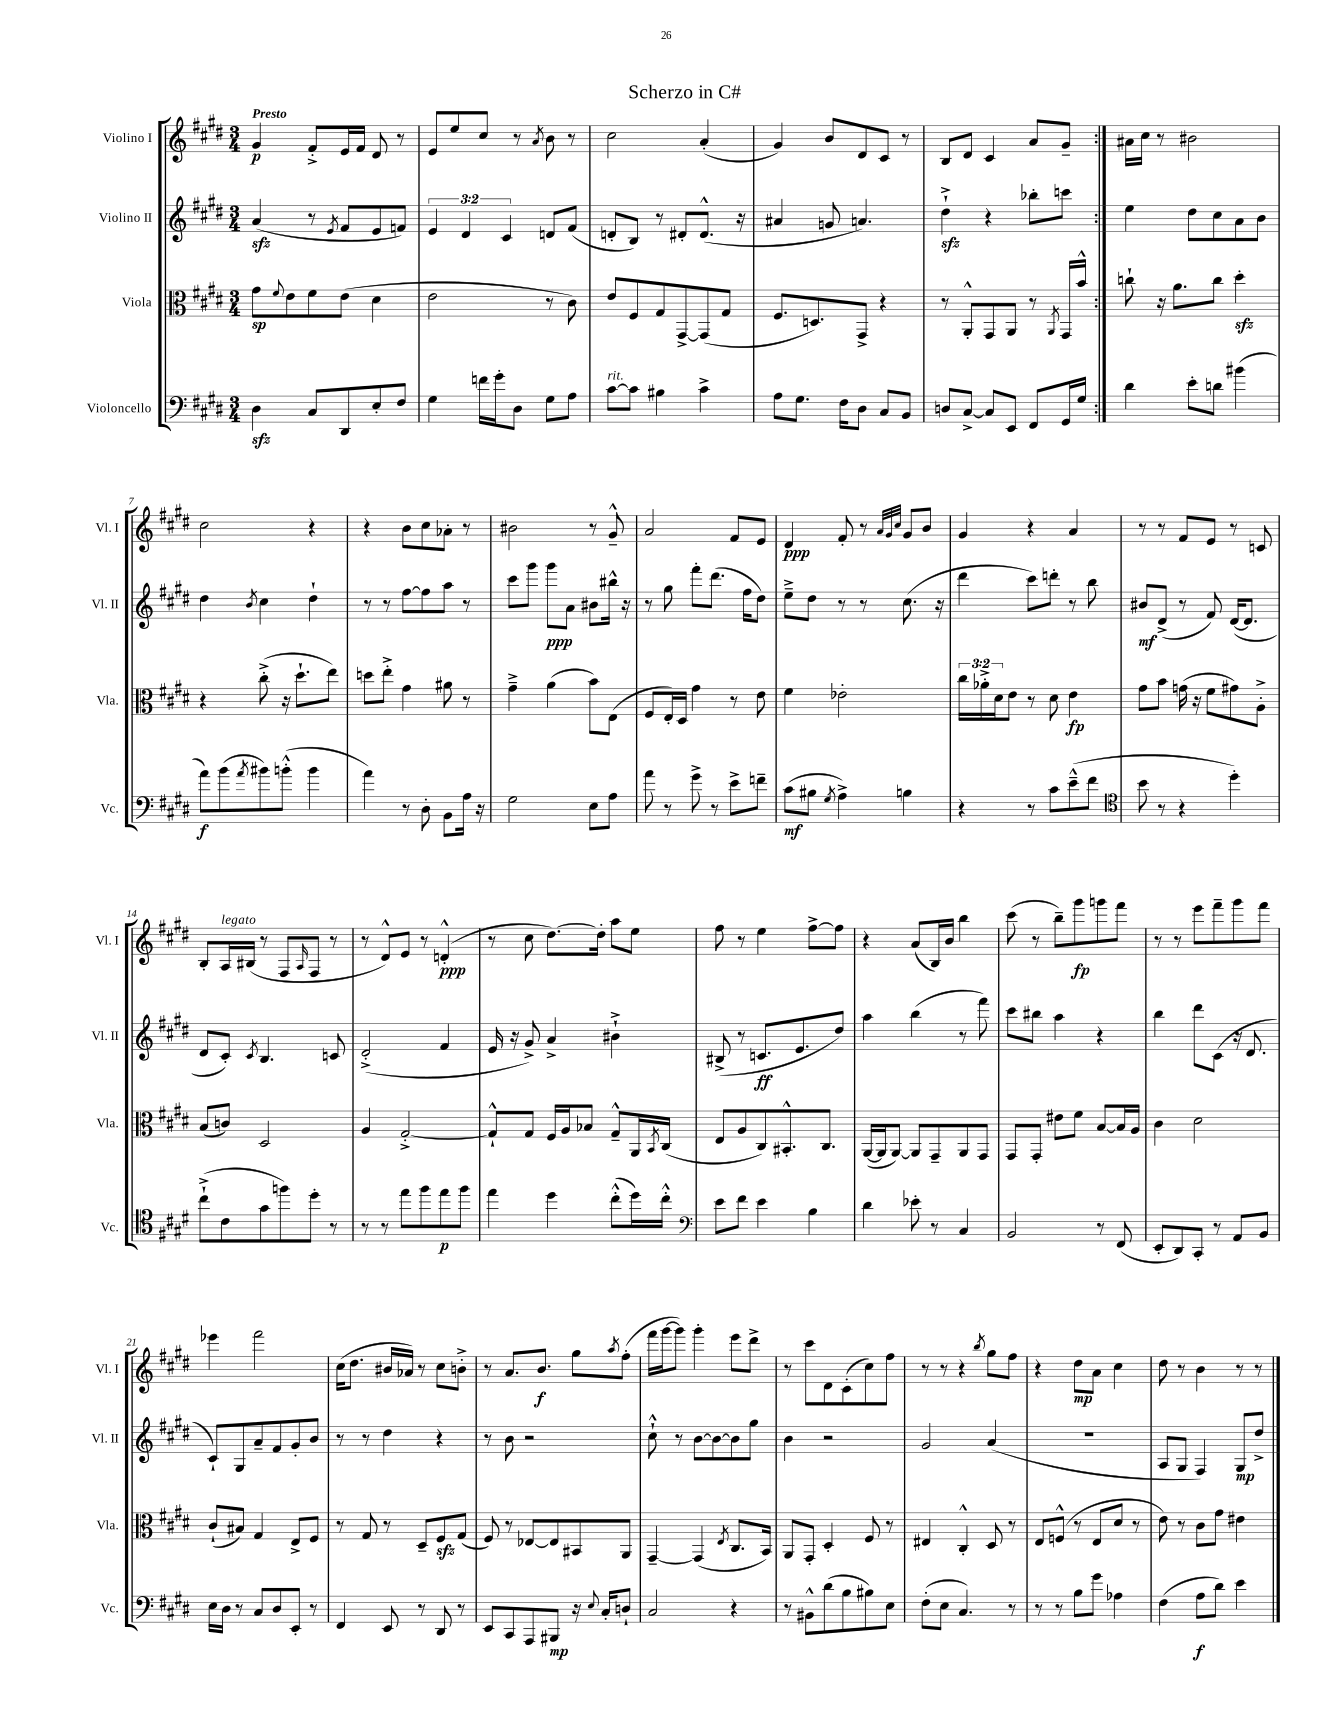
\header { title = "Scherzo in C#" }
<<
\new StaffGroup <<
\new Staff = "s0" \with { instrumentName = "Violino I" shortInstrumentName = "Vl. I" } {
    \clef treble \key e \major \numericTimeSignature \time 3/4 \tempo "Presto"
    \repeat volta 2 { gis'4\p fis'8-.-> e'16 fis'16 dis'8 r8 |
    e'8 e''8 cis''8 r8 \acciaccatura { a'8 } b'8 r8 |
    cis''2 a'4-.( |
    gis'4) b'8 dis'8 cis'8 r8 |
    b8 dis'8 cis'4 a'8 gis'8-- | }
    ais'16 cis''16 r8 bis'2 |
    cis''2 r4 |
    r4 b'8 cis''8 aes'8-. r8 |
    bis'2 r8 gis'8---^ |
    a'2 fis'8 e'8 |
    dis'4\ppp fis'8-. r8 \grace { a'32 gis'32 cis''32 } gis'8 b'8 |
    gis'4 r4 a'4 |
    r8 r8 fis'8 e'8 r8 c'8 |
    b8-. a16^\markup { \italic "legato" } bis16( r8 fis8 \grace { a16 } fis8 r8 |
    r8 dis'8-^) e'8 r8 d'4-.-^\ppp( |
    r8 cis''8 dis''8.~) dis''16-. a''8 e''8 |
    fis''8 r8 e''4 fis''8~-> fis''8 |
    r4 a'8( b16) b'16 b''4 |
    cis'''8( r8 b''8--) gis'''8\fp g'''8 fis'''8 |
    r8 r8 e'''8 fis'''8-- gis'''8 fis'''8 |
    ees'''4 fis'''2 |
    cis''16( dis''8. bis'16 aes'16) r8 cis''8 b'8-.-> |
    r8 a'8. b'8.\f gis''8 \acciaccatura { a''8 } fis''8-.( |
    fis'''16 gis'''16~ gis'''8) gis'''4-. e'''8 dis'''8-> |
    r8 cis'''8 dis'8 cis'8-.( cis''8) fis''8 |
    r8 r8 r4 \acciaccatura { b''8 } gis''8 fis''8 |
    r4 dis''8\mp a'8 cis''4 |
    dis''8 r8 b'4 r8 r8 \bar "|." |
}
\new Staff = "s1" \with { instrumentName = "Violino II" shortInstrumentName = "Vl. II" } {
    \clef treble \key e \major \numericTimeSignature \time 3/4 \override Staff.TupletNumber.text = #tuplet-number::calc-fraction-text
    \repeat volta 2 { a'4\sfz( r8 \acciaccatura { e'8 } fis'8 e'8 f'8) |
    \tuplet 3/2 { e'4 dis'4 cis'4 } d'8 fis'8( |
    d'8-. b8) r8 dis'8-. dis'8.-^( r16 |
    ais'4 g'8 a'4.) |
    dis''4-!->\sfz r4 bes''8-. c'''8 | }
    e''4 dis''8 cis''8 a'8 b'8 |
    dis''4 \acciaccatura { b'8 } cis''4 dis''4-! |
    r8 r8 fis''8~ fis''8 a''8 r8 |
    cis'''8 gis'''8 gis'''8\ppp a'8 bis'8 bis''16-^ r16 |
    r8 gis''8 fis'''8-. dis'''8.( fis''16 dis''8) |
    e''8---> dis''8 r8 r8 cis''8.( r16 |
    dis'''4 cis'''8) d'''8-. r8 b''8 |
    bis'8\mf dis'8->( r8 fis'8) dis'16~( dis'8. |
    dis'8 cis'8-.) \acciaccatura { cis'8 } b4. c'8 |
    dis'2-.->( fis'4 |
    e'16 r16 gis'8->) a'4-> bis'4-!-> |
    bis8->( r8 c'8.\ff e'8. dis''8) |
    a''4 b''4( r8 fis'''8) |
    cis'''8 bis''8 a''4 r4 |
    b''4 dis'''8 cis'8( r16 dis'8. |
    cis'8-!) gis8 a'8-- fis'8 gis'8-. b'8 |
    r8 r8 dis''4 r4 |
    r8 b'8 r2 |
    cis''8-!-^ r8 b'8~ b'8~ b'8 gis''8 |
    b'4 r2 |
    gis'2 a'4( |
    R2. |
    a8 gis8 fis4) gis8\mp dis''8-> \bar "|." |
}
\new Staff = "s2" \with { instrumentName = "Viola" shortInstrumentName = "Vla." } {
    \clef alto \key e \major \numericTimeSignature \time 3/4 \override Staff.TupletNumber.text = #tuplet-number::calc-fraction-text
    \repeat volta 2 { gis'8\sp \appoggiatura { fis'8 } e'8 fis'8 e'8( dis'4 |
    e'2 r8 cis'8) |
    e'8 fis8 gis8 gis,8~-> gis,8( gis8 |
    fis8. d8.) gis,8-> r4 |
    r8 a,8-.-^ gis,8 a,8 r8 \acciaccatura { a,8 } gis,16 b'16-^ | }
    c''8-! r16 a'8. c''8 dis''4-.\sfz |
    r4 cis''8-.->( r16 dis''8.-! e''8) |
    d''8 e''8-.-> gis'4 ais'8 r8 |
    gis'4---> a'4( b'8) e8( |
    fis8 e16-.) dis16 gis'4 r8 e'8 |
    fis'4 ees'2-. |
    \tuplet 3/2 { cis''16 aes'16-.-> dis'16 } e'8 r8 dis'8 e'4\fp |
    gis'8 b'8 g'16( r16 fis'8 gis'8) a8-.-> |
    b8( c'8) dis2 |
    a4 gis2~-.-> |
    gis8-!-^ gis8 fis16 a16 bes8 gis8---^ a,16 \acciaccatura { b,8 } cis16( |
    e8 a8 cis8) bis,8.-.-^ cis8. |
    a,16~( a,16 a,8~) a,8 gis,8-- a,8 gis,8 |
    gis,8 gis,8-. eis'8 fis'8 b8~ b16 a16 |
    cis'4 dis'2 |
    cis'8-!( bis8) gis4 e8-> fis8 |
    r8 gis8 r8 dis8-- fis8\sfz gis8( |
    fis8) r8 ees8~ ees8 bis,8 a,8 |
    gis,4~-- gis,4( \acciaccatura { e8 } cis8. b,16) |
    a,8 gis,8-. dis4-. fis8 r8 |
    eis4 cis4-.-^ dis8 r8 |
    e8 f8-^( r8 e8 dis'8 r8 |
    e'8) r8 cis'8 gis'8 eis'4 \bar "|." |
}
\new Staff = "s3" \with { instrumentName = "Violoncello" shortInstrumentName = "Vc." } {
    \clef bass \key e \major \numericTimeSignature \time 3/4
    \repeat volta 2 { dis4\sfz cis8 dis,8 e8-. fis8 |
    gis4 f'16 gis'16-. dis8 gis8 a8 |
    cis'8~^\markup { \italic "rit." } cis'8 bis4 cis'4-> |
    a8 gis8. fis16 dis8 cis8 b,8 |
    d8 cis8~-> cis8 e,8 fis,8 gis,16 gis16 | }
    dis'4 e'8-. d'8 bis'4( |
    a'8\f) b'8( \acciaccatura { a'8 } bis'8) b'8-.-^( b'4 |
    a'4) r8 dis8-. b,8 a16 r16 |
    gis2 e8 a8 |
    a'8 r8 gis'8-> r8 e'8-> f'8-- |
    cis'8\mf( bis8 \acciaccatura { gis8 } a4->) b4 |
    r4 r8 cis'8 e'8---^( fis'8 |
    \clef tenor b'8 r8 r4 dis''4-.) |
    cis''8-!->( cis'8 gis'8 f''8) dis''8-. r8 |
    r8 r8 e''8 fis''8 e''8\p fis''8 |
    e''4 dis''4 cis''8-.-^( dis''16) cis''16-.-^ |
    \clef bass e'8 fis'8 e'4 b4 |
    dis'4 ees'8-. r8 cis4 |
    b,2 r8 fis,8( |
    e,8-. dis,8) cis,8-. r8 a,8 b,8 |
    e16 dis16 r8 cis8 dis8 e,8-. r8 |
    fis,4 e,8 r8 dis,8 r8 |
    e,8 cis,8 a,,8 bis,,8\mp r16 \appoggiatura { e8 } cis16-. d8-! |
    cis2 r4 |
    r8 bis,8-^ dis'8( b8 bis8) e8 |
    fis8-.( e8 cis4.) r8 |
    r8 r8 b8 gis'8 aes4 |
    fis4( a8\f dis'8) e'4 \bar "|." |
}
>>
>>
